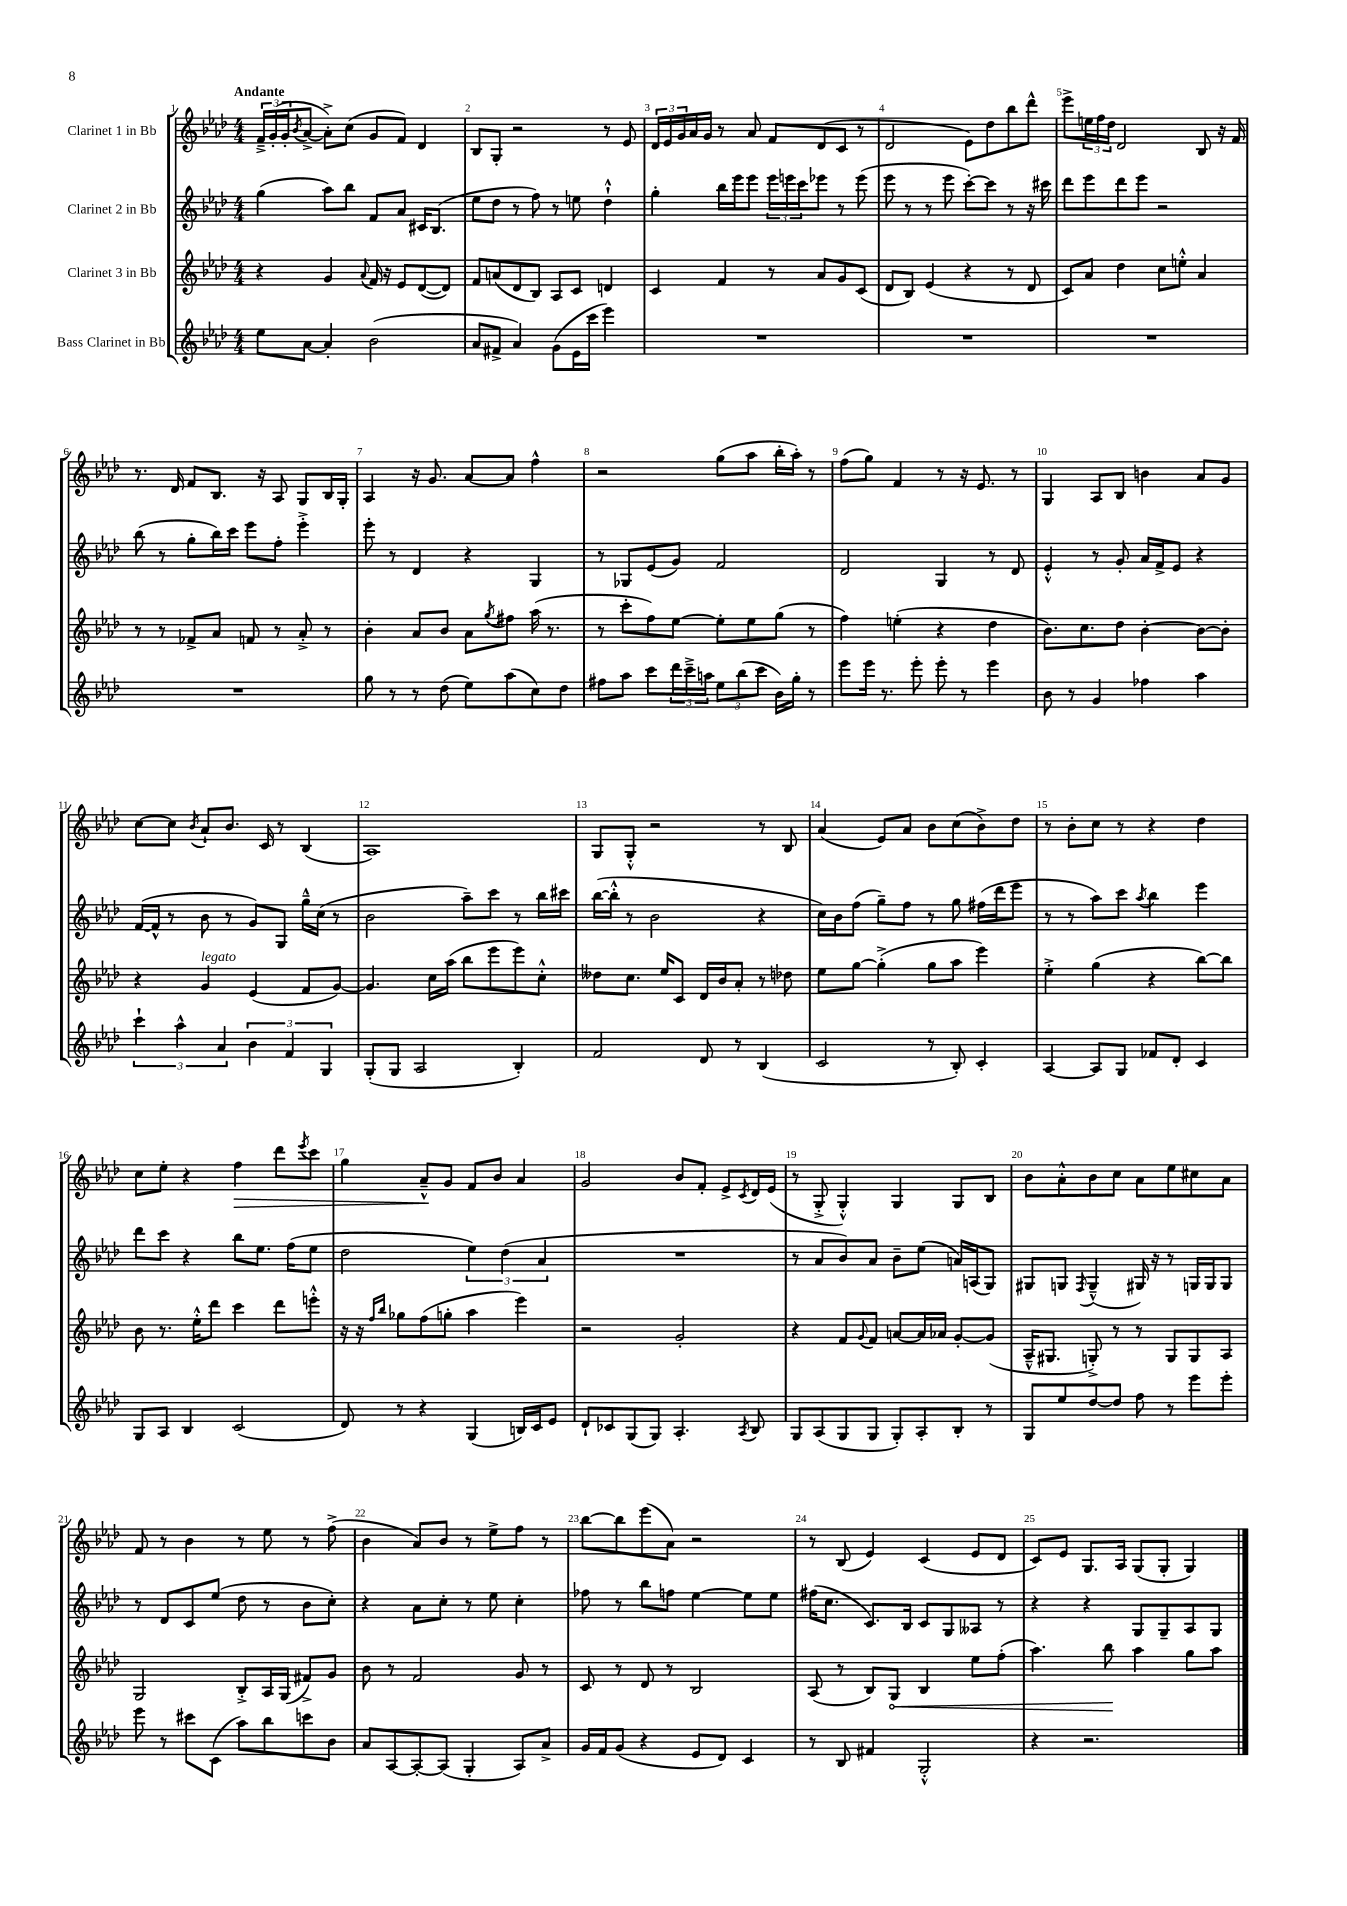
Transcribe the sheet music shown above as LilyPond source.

<<
\new StaffGroup <<
\new Staff = "s0" \with { instrumentName = "Clarinet 1 in Bb" } {
    \clef treble \key aes \major \numericTimeSignature \time 4/4 \tempo "Andante"
    \tuplet 3/2 { f'16---> g'16-.( g'16-. } \acciaccatura { bes'8 } aes'8~-> aes'8-.->) c''8( g'8 f'8) des'4 |
    bes8 g8-. r2 r8 ees'8 |
    \tuplet 3/2 { des'16 ees'16 g'16 } aes'16 g'16 r8 aes'8 f'8 des'8( c'8 r8 |
    des'2 ees'8) des''8 bes''8 des'''8-^ |
    ees'''8-> \tuplet 3/2 { e''16 f''16 des''16 } des'2 bes8 r16 f'16 |
    r8. des'16 f'8 bes8. r16 aes8 g8 bes16 g16-. |
    aes4 r16 g'8. aes'8~ aes'8 f''4-^ |
    r2 g''8( aes''8 bes''16-. aes''16-.) r8 |
    f''8( g''8) f'4 r8 r16 ees'8. r8 |
    g4 aes8 bes8 b'4 aes'8 g'8 |
    c''8~ c''8 \acciaccatura { bes'8 } aes'8-! bes'8. c'16 r8 bes4( |
    aes1) |
    g8 g8-.-^ r2 r8 bes8 |
    aes'4( ees'8) aes'8 bes'8 c''8( bes'8->) des''8 |
    r8 bes'8-. c''8 r8 r4 des''4 |
    c''8 ees''8-. r4 f''4\> des'''8 \acciaccatura { ees'''8 } c'''8 |
    g''4 aes'8---^\! g'8 f'8 bes'8 aes'4 |
    g'2 bes'8 f'8-. ees'8-> \acciaccatura { c'8 } des'16 ees'16( |
    r8 g8-.-> g4-.-^) g4 g8 bes8 |
    bes'8 aes'8-.-^ bes'8 c''8 aes'8 ees''8 cis''8 aes'8 |
    f'8 r8 bes'4 r8 ees''8 r8 f''8->( |
    bes'4 aes'8) bes'8 r8 ees''8-> f''8 r8 |
    bes''8~ bes''8 ees'''8( aes'8) r2 |
    r8 bes8( ees'4) c'4( ees'8 des'8 |
    c'8) ees'8 g8. aes16 g8( g8-. g4) \bar "|." |
}
\new Staff = "s1" \with { instrumentName = "Clarinet 2 in Bb" } {
    \clef treble \key aes \major \numericTimeSignature \time 4/4
    g''4( aes''8) bes''8 f'8 aes'8 cis'16 bes8.( |
    ees''8 des''8 r8 f''8) r8 e''8 des''4-!-^ |
    g''4-. bes''16 ees'''16 ees'''8 \tuplet 3/2 { ees'''16 e'''16 c'''16 } ees'''8 r8 ees'''8( |
    ees'''8 r8 r8 ees'''8 c'''8~-.) c'''8 r8 r16 cis'''16 |
    des'''8 ees'''8 des'''8 ees'''8 r2 |
    bes''8( r8 g''8-. bes''16) c'''16 ees'''8 f''8-. ees'''4-.-> |
    ees'''8-. r8 des'4 r4 g4 |
    r8 ges8 ees'8( g'8) f'2 |
    des'2 g4 r8 des'8 |
    ees'4-.-^ r8 g'8-. aes'16 f'16-> ees'8 r4 |
    f'16~( f'16-^ r8 bes'8 r8 g'8) g8 g''16---^ c''16( r8 |
    bes'2 aes''8--) c'''8 r8 bes''16 cis'''16 |
    bes''16~( bes''16-.-^ r8 bes'2 r4 |
    c''16) bes'16 f''8( g''8--) f''8 r8 g''8 fis''16( des'''16 ees'''8 |
    r8 r8 aes''8) c'''8 \acciaccatura { aes''8 } bes''4 ees'''4 |
    des'''8 c'''8 r4 bes''8 ees''8. f''16( ees''8 |
    des''2 \tuplet 3/2 { ees''4) des''4( aes'4 } |
    R1 |
    r8 aes'8 bes'8) aes'8 bes'8-- ees''8( a'16) a16( g8) |
    gis8 g8 \acciaccatura { f8 } g4---^( gis16) r16 r8 g16 g16 g8 |
    r8 des'8 c'8 ees''8( des''8 r8 bes'8 c''8-.) |
    r4 aes'8 c''8-. r8 ees''8 c''4-. |
    fes''8 r8 bes''8 f''8 ees''4~ ees''8 ees''8 |
    fis''16( c''8. c'8.) bes16 c'8 g8 aeses8 r8 |
    r4 r4 g8 g8-- aes8 g8 \bar "|." |
}
\new Staff = "s2" \with { instrumentName = "Clarinet 3 in Bb" } {
    \clef treble \key aes \major \numericTimeSignature \time 4/4
    r4 g'4 \appoggiatura { aes'8 } f'16 r16 ees'8 des'8~( des'8) |
    f'8 a'8( des'8 bes8) aes8 c'8 d'4 |
    c'4 f'4 r8 aes'8 g'8 c'8( |
    des'8 bes8) ees'4( r4 r8 des'8 |
    c'8) aes'8 des''4 c''8 e''8-.-^ aes'4 |
    r8 r8 fes'8-> aes'8 f'8 r8 aes'8-.-> r8 |
    bes'4-. aes'8 bes'8 aes'8 \acciaccatura { g''8 } fis''8 aes''16( r8. |
    r8 c'''8-. f''8) ees''8~ ees''8-. ees''8 g''8( r8 |
    f''4) e''4-.( r4 des''4 |
    bes'8.) c''8. des''8 bes'4~-. bes'8~ bes'8-. |
    r4 g'4^\markup { \italic "legato" } ees'4( f'8 g'8~) |
    g'4. c''16 aes''16( bes''8 ees'''8 ees'''8) c''8-.-^ |
    deses''8 c''8. ees''16 c'8 des'16 bes'16 aes'8-. r8 des''8 |
    ees''8 g''8~ g''4-.->( g''8 aes''8 ees'''4) |
    ees''4-.-> g''4( r4 bes''8~) bes''8 |
    bes'8 r8. ees''16-.-^ des'''8 c'''4 des'''8 e'''8-.-^ |
    r16 r16 \grace { f''16 bes''16 } ges''8 f''8( g''8-. aes''4 ees'''4) |
    r2 g'2-. |
    r4 f'8 \appoggiatura { g'8 } f'8 a'8~ a'16 aes'16 g'8~-. g'8( |
    aes16---^ gis8. g8-.->) r8 r8 g8 g8 aes8 |
    g2 bes8-.-> aes16 g16( fis'8->) g'8 |
    bes'8 r8 f'2 g'8 r8 |
    c'8 r8 des'8 r8 bes2 |
    aes8( r8 bes8) \once \override Hairpin.circled-tip = ##t g8\< bes4 ees''8 f''8-.( |
    aes''4.) bes''8\! aes''4 g''8 aes''8 \bar "|." |
}
\new Staff = "s3" \with { instrumentName = "Bass Clarinet in Bb" } {
    \clef treble \key aes \major \numericTimeSignature \time 4/4
    ees''8 aes'8~ aes'4-. bes'2( |
    aes'8 fis'8-> aes'4) g'8( ees'16 c'''16 ees'''4) |
    R1 |
    R1 |
    R1 |
    R1 |
    g''8 r8 r8 des''8( ees''8) aes''8( c''8) des''8 |
    fis''8 aes''8 c'''8 \tuplet 3/2 { des'''16 c'''16---> a''16 } \tuplet 3/2 { ees''8 bes''8( c'''8 } bes'16) g''16-. r8 |
    ees'''8 ees'''16 r8. ees'''8-. ees'''8-. r8 ees'''4 |
    bes'8 r8 g'4 fes''4 aes''4 |
    \tuplet 3/2 { c'''4-! aes''4-^ aes'4 } \tuplet 3/2 { bes'4 f'4 g4 } |
    g8-.( g8 aes2 bes4-.) |
    f'2 des'8 r8 bes4( |
    c'2 r8 bes8-.) c'4-. |
    aes4~ aes8 g8 fes'8 des'8-. c'4 |
    g8 aes8 bes4 c'2( |
    des'8) r8 r4 g4( b16) c'16 ees'8 |
    des'8-! ces'8 g8( g8) aes4.-. \acciaccatura { aes8 } bes8 |
    g8 aes8( g8 g8 g8-.) aes8-. bes8-. r8 |
    g8 ees''8 des''8~ des''8 f''8 r8 ees'''8 ees'''8-. |
    ees'''8 r8 cis'''8 c'8( aes''8) bes''8 c'''8 bes'8 |
    aes'8 aes8~ aes8~-. aes8( g4-. aes8) aes'8-> |
    g'16 f'16 g'8( r4 ees'8 des'8) c'4 |
    r8 bes8 fis'4 g2-.-^ |
    r4 r2. \bar "|." |
}
>>
>>
\layout { \context { \Score \override BarNumber.break-visibility = ##(#f #t #t) barNumberVisibility = #all-bar-numbers-visible } }
